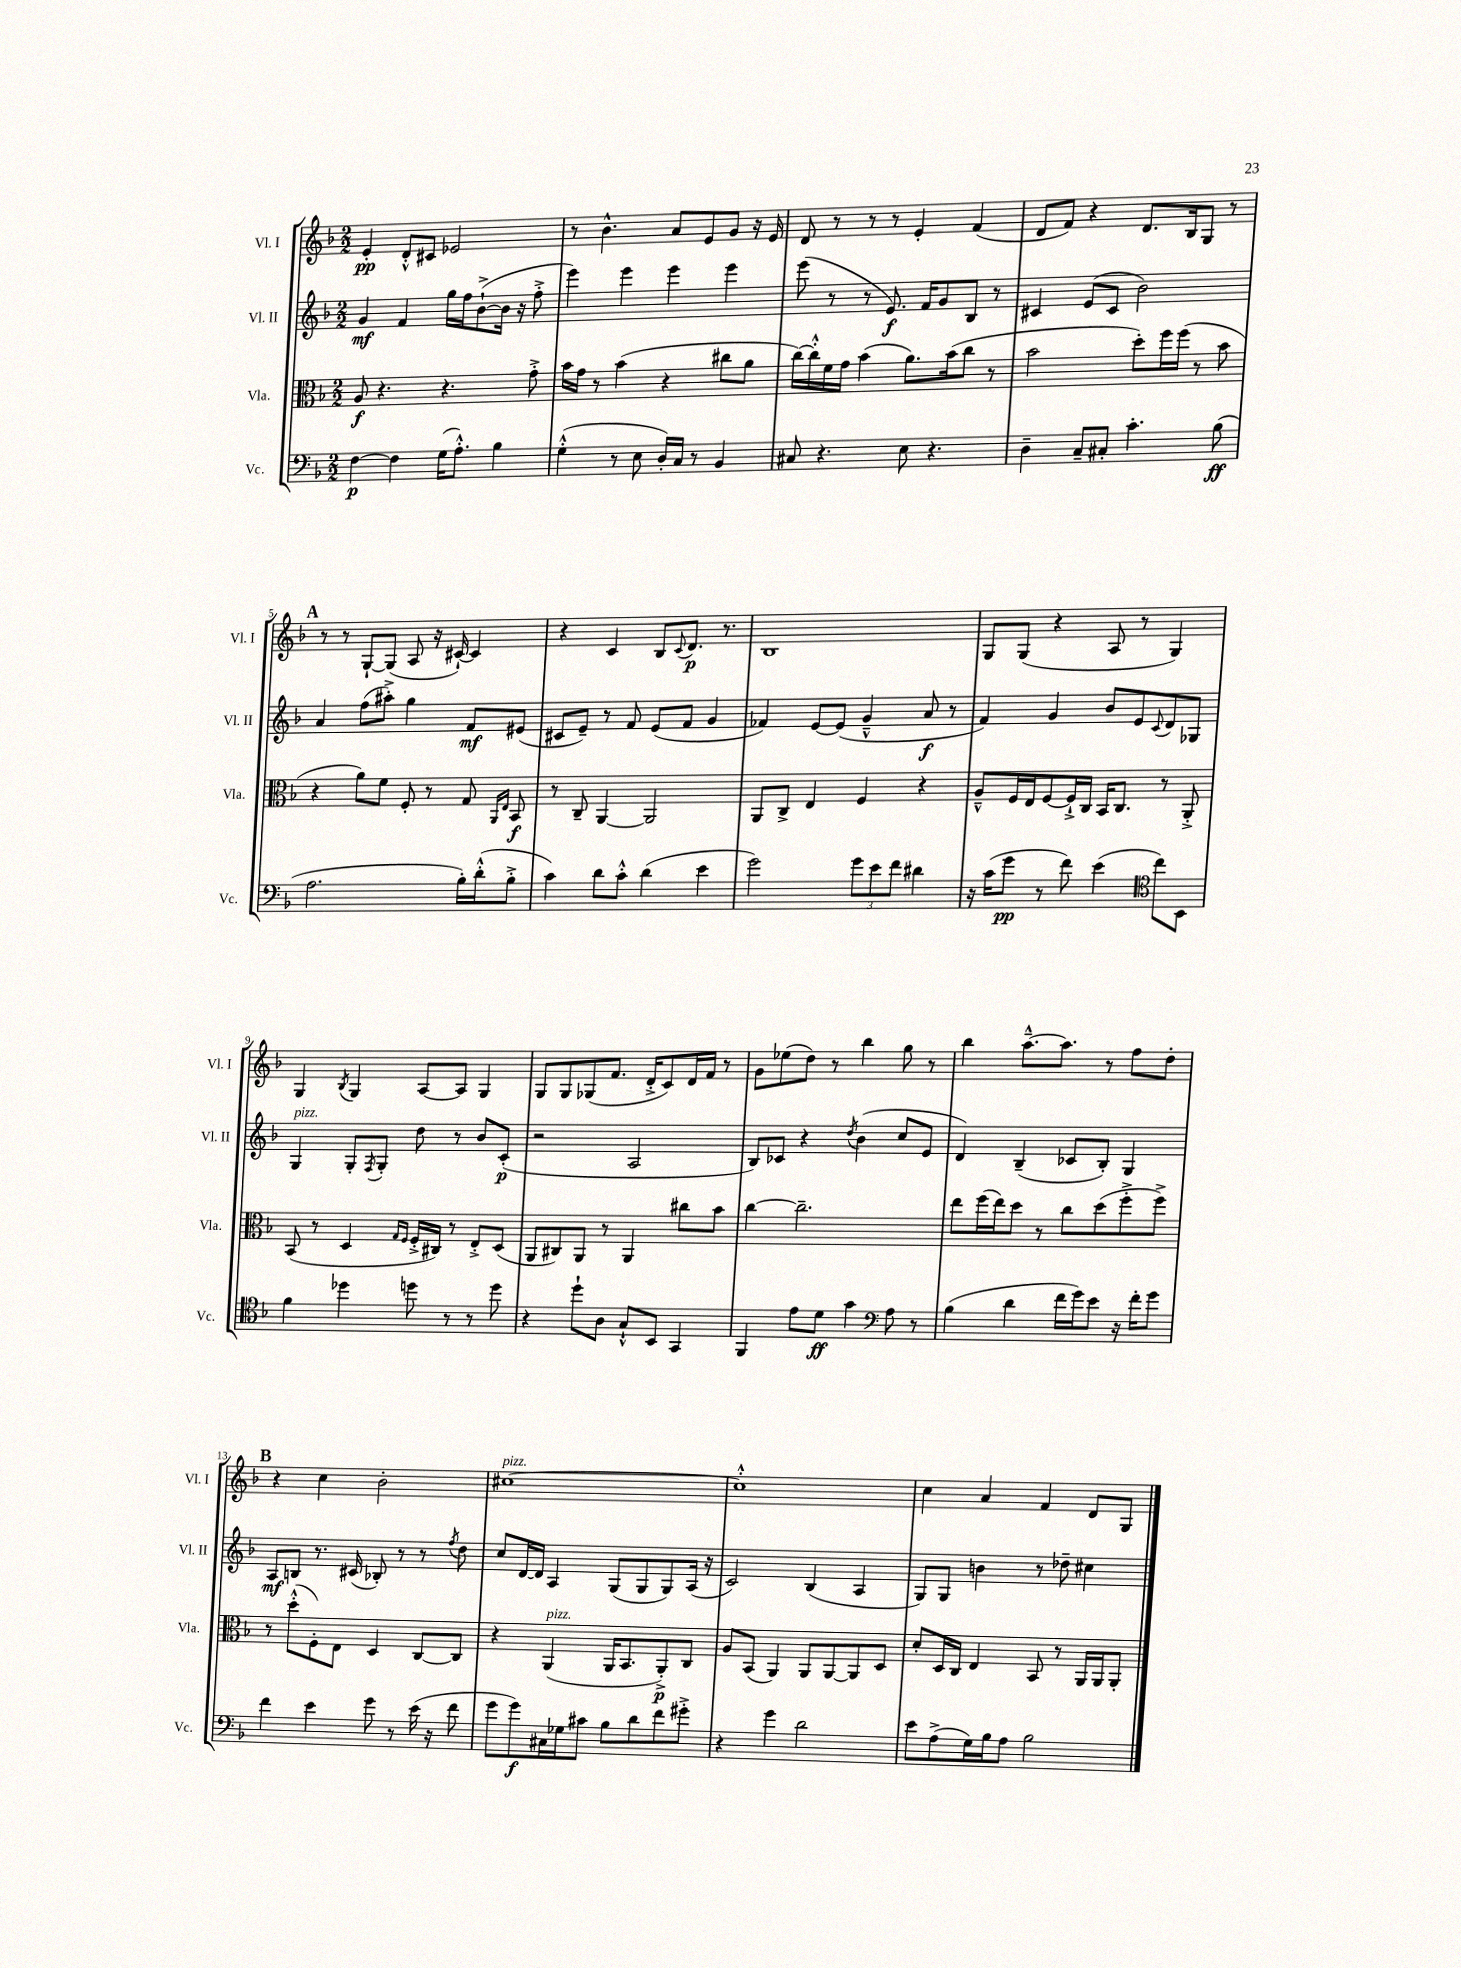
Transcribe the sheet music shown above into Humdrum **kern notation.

**kern	**dynam	**kern	**dynam	**kern	**dynam	**kern	**dynam
*part4	*part4	*part3	*part3	*part2	*part2	*part1	*part1
*staff4	*staff4	*staff3	*staff3	*staff2	*staff2	*staff1	*staff1
*I"Vc.	*	*I"Vla.	*	*I"Vl. II	*	*I"Vl. I	*
*I'Vc.	*	*I'Vla.	*	*I'Vl. II	*	*I'Vl. I	*
*clefF4	*	*clefC3	*	*clefG2	*	*clefG2	*
*k[b-]	*	*k[b-]	*	*k[b-]	*	*k[b-]	*
*M2/2	*	*M2/2	*	*M2/2	*	*M2/2	*
=1	=1	=1	=1	=1	=1	=1	=1
[4F\	p	8A/	f	4g/	mf	4e'/	pp
.	.	4.r	.	.	.	.	.
4F\]	.	.	.	4f/	.	8d'^^/L	.
.	.	.	.	.	.	8c#X/J	.
(16G\KL	.	4.r	.	16gg\LL	.	2e-X/	.
8.A'^^\J)	.	.	.	16ff\J	.	.	.
.	.	.	.	([8b-`^\	.	.	.
4B-\	.	.	.	16b-\Jk]	.	.	.
.	.	.	.	16r	.	.	.
.	.	8g'^\	.	8ff'^\	.	.	.
=2	=2	=2	=2	=2	=2	=2	=2
(4G'^^\	.	16b-\LL	.	4eee\)	.	8r	.
.	.	16g\JJ	.	.	.	.	.
.	.	8r	.	.	.	4.b-^^\	.
8r	.	(4b-\	.	4eee\	.	.	.
8E\	.	.	.	.	.	.	.
16D'/LL)	.	4r	.	4eee\	.	8a/L	.
16C/JJ	.	.	.	.	.	.	.
8r	.	.	.	.	.	8e/	.
4BB-/	.	8cc#X\L	.	4eee\	.	8g/J	.
.	.	8a\J	.	.	.	16r	.
.	.	.	.	.	.	16e/	.
=3	=3	=3	=3	=3	=3	=3	=3
8C#X/	.	[16cc\LL)	.	(8eee\	.	8d/	.
.	.	16cc'^^\]	.	.	.	.	.
4.r	.	16f\	.	8r	.	8r	.
.	.	16g\JJ	.	.	.	.	.
.	.	(4b-\	.	8r	.	8r	.
.	.	.	.	8.e/)	f	8r	.
8E\	.	8.a\L)	.	.	.	4e'/	.
.	.	.	.	16f/KL	.	.	.
4.r	.	.	.	8g/	.	.	.
.	.	(16b-\k	.	.	.	.	.
.	.	8cc\J	.	8B-/J	.	(4f/	.
.	.	8r	.	8r	.	.	.
=4	=4	=4	=4	=4	=4	=4	=4
4D~\	.	2b-\	.	4c#X/	.	8d/L	.
.	.	.	.	.	.	8f/J)	.
8C~/L	.	.	.	(8e/L	.	4r	.
8C#X'/J	.	.	.	8c#/J	.	.	.
4.c'\	.	8dd'\L)	.	2b-\)	.	8.d/L	.
.	.	16ff\L	.	.	.	.	.
.	.	(16ff\JJ	.	.	.	16B-/k	.
.	.	8r	.	.	.	8G/J	.
(8B-\	ff	8b-\	.	.	.	8r	.
!!LO:LB:g=z
!!LO:REH:place=s1:t=A
=5	=5	=5	=5	=5	=5	=5	=5
2.A\	.	4r	.	4a/	.	8r	.
.	.	.	.	.	.	8r	.
.	.	8a\L)	.	(8ff\L	.	[8G`/L	.
.	.	8f\J	.	8aa#X'^\J)	.	(8G/J]	.
.	.	8F'/	.	4gg\	.	8A/	.
.	.	8r	.	.	.	16r	.
.	.	.	.	.	.	[16c#X`/)	.
16B-'\LL)	.	8G/	.	8f/L	mf	4c#/]	.
(16d'^^\J	.	.	.	.	.	.	.
.	.	16qqAA/LL	.	.	.	.	.
.	.	16qqE/JJ	.	.	.	.	.
8B-'^\J	.	8BB-/	f	(8e#X/J	.	.	.
=6	=6	=6	=6	=6	=6	=6	=6
4c\)	.	8r	.	8c#X/L	.	4r	.
.	.	8C~/	.	8e~/J)	.	.	.
8d\L	.	[4AA/	.	8r	.	4c/	.
8c'^^\J	.	.	.	8f/	.	.	.
(4d\	.	2AA/]	.	(8e/L	.	8B-/L	.
.	.	.	.	.	.	8qqc/	.
.	.	.	.	8f/J	.	8.d/J	p
4e\	.	.	.	4g/	.	.	.
.	.	.	.	.	.	8.r	.
=7	=7	=7	=7	=7	=7	=7	=7
2g\)	.	8AA/L	.	4f-X/)	.	1B-	.
.	.	8C^/J	.	.	.	.	.
.	.	4E/	.	[8e/L	.	.	.
.	.	.	.	(8e/J]	.	.	.
12g\L	.	4F/	.	4g~^^/	.	.	.
12e\	.	.	.	.	.	.	.
12f\J	.	.	.	.	.	.	.
4d#X\	.	4r	.	8a/	f	.	.
.	.	.	.	8r	.	.	.
=8	=8	=8	=8	=8	=8	=8	=8
16r	.	8A~^^/L	.	4f/)	.	8G/L	.
(16c\KL	.	.	.	.	.	.	.
8g\J	pp	16F/L	.	.	.	(8G/J	.
.	.	16E/J	.	.	.	.	.
8r	.	[8F/	.	4g/	.	4r	.
8f\)	.	16F`^/L]	.	.	.	.	.
.	.	16C/JJ	.	.	.	.	.
(4e\	.	16BB-/KL	.	8b-/L	.	8A/	.
.	.	8.C/J	.	.	.	.	.
.	.	.	.	8e/	.	8r	.
*clefC4	*	*	*	*	*	*	*
.	.	.	.	8qqc/	.	.	.
8cc\L)	.	8r	.	8d/	.	4G/)	.
8BB-\J	.	8AA'^/	.	8G-X/J	.	.	.
!!LO:LB:g=z
=9	=9	=9	=9	=9	=9	=9	=9
!	!	!	!	!LO:TX:a:i:t=pizz.	!	!	!
4f\	.	(8BB-/	.	4G/	.	4G/	.
.	.	8r	.	.	.	.	.
.	.	.	.	.	.	8qB-/	.
4dd-X\	.	4D/	.	8G'/L	.	4G/	.
.	.	.	.	8qF/	.	.	.
.	.	.	.	8G'/J	.	.	.
.	.	16qqG/LL	.	.	.	.	.
.	.	16qqF/JJ	.	.	.	.	.
8ddn\	.	16F'^/LL	.	8dd\	.	[8A/L	.
.	.	16C#X/JJ)	.	.	.	.	.
8r	.	8r	.	8r	.	8A/J]	.
8r	.	8E'^/L	.	8b-/L	.	4G/	.
8dd\	.	(8D/J	.	(8c'/J	p	.	.
=10	=10	=10	=10	=10	=10	=10	=10
4r	.	8AA/L	.	2r	.	8G/L	.
.	.	8C#X/)	.	.	.	8G/	.
8dd`\L	.	8AA/J	.	.	.	(8G-X/	.
8A\J	.	8r	.	.	.	8.f/J	.
8G`^^/L	.	4AA/	.	2A/	.	.	.
.	.	.	.	.	.	16d'^/KL	.
8BB-/J	.	.	.	.	.	8c/)	.
4GG/	.	8cc#X\L	.	.	.	16d/L	.
.	.	.	.	.	.	16f/JJ	.
.	.	8b-\J	.	.	.	8r	.
=11	=11	=11	=11	=11	=11	=11	=11
4FF/	.	[4cc\	.	8B-/L)	.	8g\L	.
.	.	.	.	8c-X/J	.	(8ee-X\	.
8e\L	.	2.cc~\]	.	4r	.	8dd\J)	.
8d\J	ff	.	.	.	.	8r	.
.	.	.	.	8qdd/	.	.	.
4g\	.	.	.	(4b-\	.	4bb-\	.
*clefF4	*	*	*	*	*	*	*
8A\	.	.	.	8cc/L	.	8gg\	.
8r	.	.	.	8e/J	.	8r	.
=12	=12	=12	=12	=12	=12	=12	=12
(4B-\	.	8ee\L	.	4d/)	.	4bb-\	.
.	.	(16ff\L	.	.	.	.	.
.	.	16ee\J)	.	.	.	.	.
4d\	.	8dd\J	.	(4B-~/	.	[8.aa~^^\L	.
.	.	8r	.	.	.	.	.
.	.	.	.	.	.	8.aa\J]	.
16f\LL	.	8cc\L	.	8c-X/L	.	.	.
16g\J)	.	.	.	.	.	.	.
8e\J	.	(8dd\	.	8B-'/J)	.	8r	.
16r	.	8ff'^\	.	4G/	.	8ff\L	.
16f'\KL	.	.	.	.	.	.	.
8g\J	.	8ff^\J)	.	.	.	8dd'\J	.
!!LO:LB:g=z
!!LO:REH:place=s1:t=B
=13	=13	=13	=13	=13	=13	=13	=13
4f\	.	8r	.	8A/L	mf	4r	.
.	.	(8dd'^^\L	.	8Bn/J	.	.	.
4e\	.	8F'\)	.	8.r	.	4cc\	.
.	.	8E\J	.	.	.	.	.
.	.	.	.	(16c#X/	.	.	.
8g\	.	4D/	.	8B-X'/)	.	2b-'\	.
8r	.	.	.	8r	.	.	.
(16e\	.	[8C/L	.	8r	.	.	.
16r	.	.	.	.	.	.	.
.	.	.	.	8qff/	.	.	.
8f\	.	8C/J]	.	8dd\	.	.	.
=14	=14	=14	=14	=14	=14	=14	=14
!	!	!	!	!	!	!LO:TX:a:i:t=pizz.	!
8g\L	.	4r	.	8cc/L	.	[1cc#X	.
8g\)	f	.	.	[16d/L	.	.	.
.	.	.	.	16d/JJ]	.	.	.
!	!	!LO:TX:a:i:t=pizz.	!	!	!	!	!
16C#X\L	.	(4AA/	.	4A/	.	.	.
16G-X\J	.	.	.	.	.	.	.
8c#X\J	.	.	.	.	.	.	.
8B-\L	.	16AA/KL	.	(8G/L	.	.	.
.	.	8.BB-/	.	.	.	.	.
8d\	.	.	.	8G/	.	.	.
8f\	.	8AA'^/)	p	8G/)	.	.	.
8g#X'^\J	.	8C/J	.	(16A/Jk	.	.	.
.	.	.	.	16r	.	.	.
=15	=15	=15	=15	=15	=15	=15	=15
4r	.	8A/L	.	2c/)	.	1cc#'^^]	.
.	.	(8BB-/J	.	.	.	.	.
4g\	.	4AA/)	.	.	.	.	.
2d\	.	8AA/L	.	(4B-/	.	.	.
.	.	[8AA/	.	.	.	.	.
.	.	8AA/]	.	4A/	.	.	.
.	.	8D/J	.	.	.	.	.
=16	=16	=16	=16	=16	=16	=16	=16
8e\L	.	8d'/L	.	8G/L)	.	4cc\	.
(8A^\	.	16D/L	.	8G/J	.	.	.
.	.	16C/JJ	.	.	.	.	.
16G\L)	.	4E/	.	4bn\	.	4a/	.
16B-\J	.	.	.	.	.	.	.
8A\J	.	.	.	.	.	.	.
2B-\	.	8BB-/	.	8r	.	4f/	.
.	.	8r	.	8dd-X~\	.	.	.
.	.	16AA/LL	.	4cc#X\	.	8d/L	.
.	.	16AA/J	.	.	.	.	.
.	.	8AA'/J	.	.	.	8G/J	.
==	==	==	==	==	==	==	==
*-	*-	*-	*-	*-	*-	*-	*-
